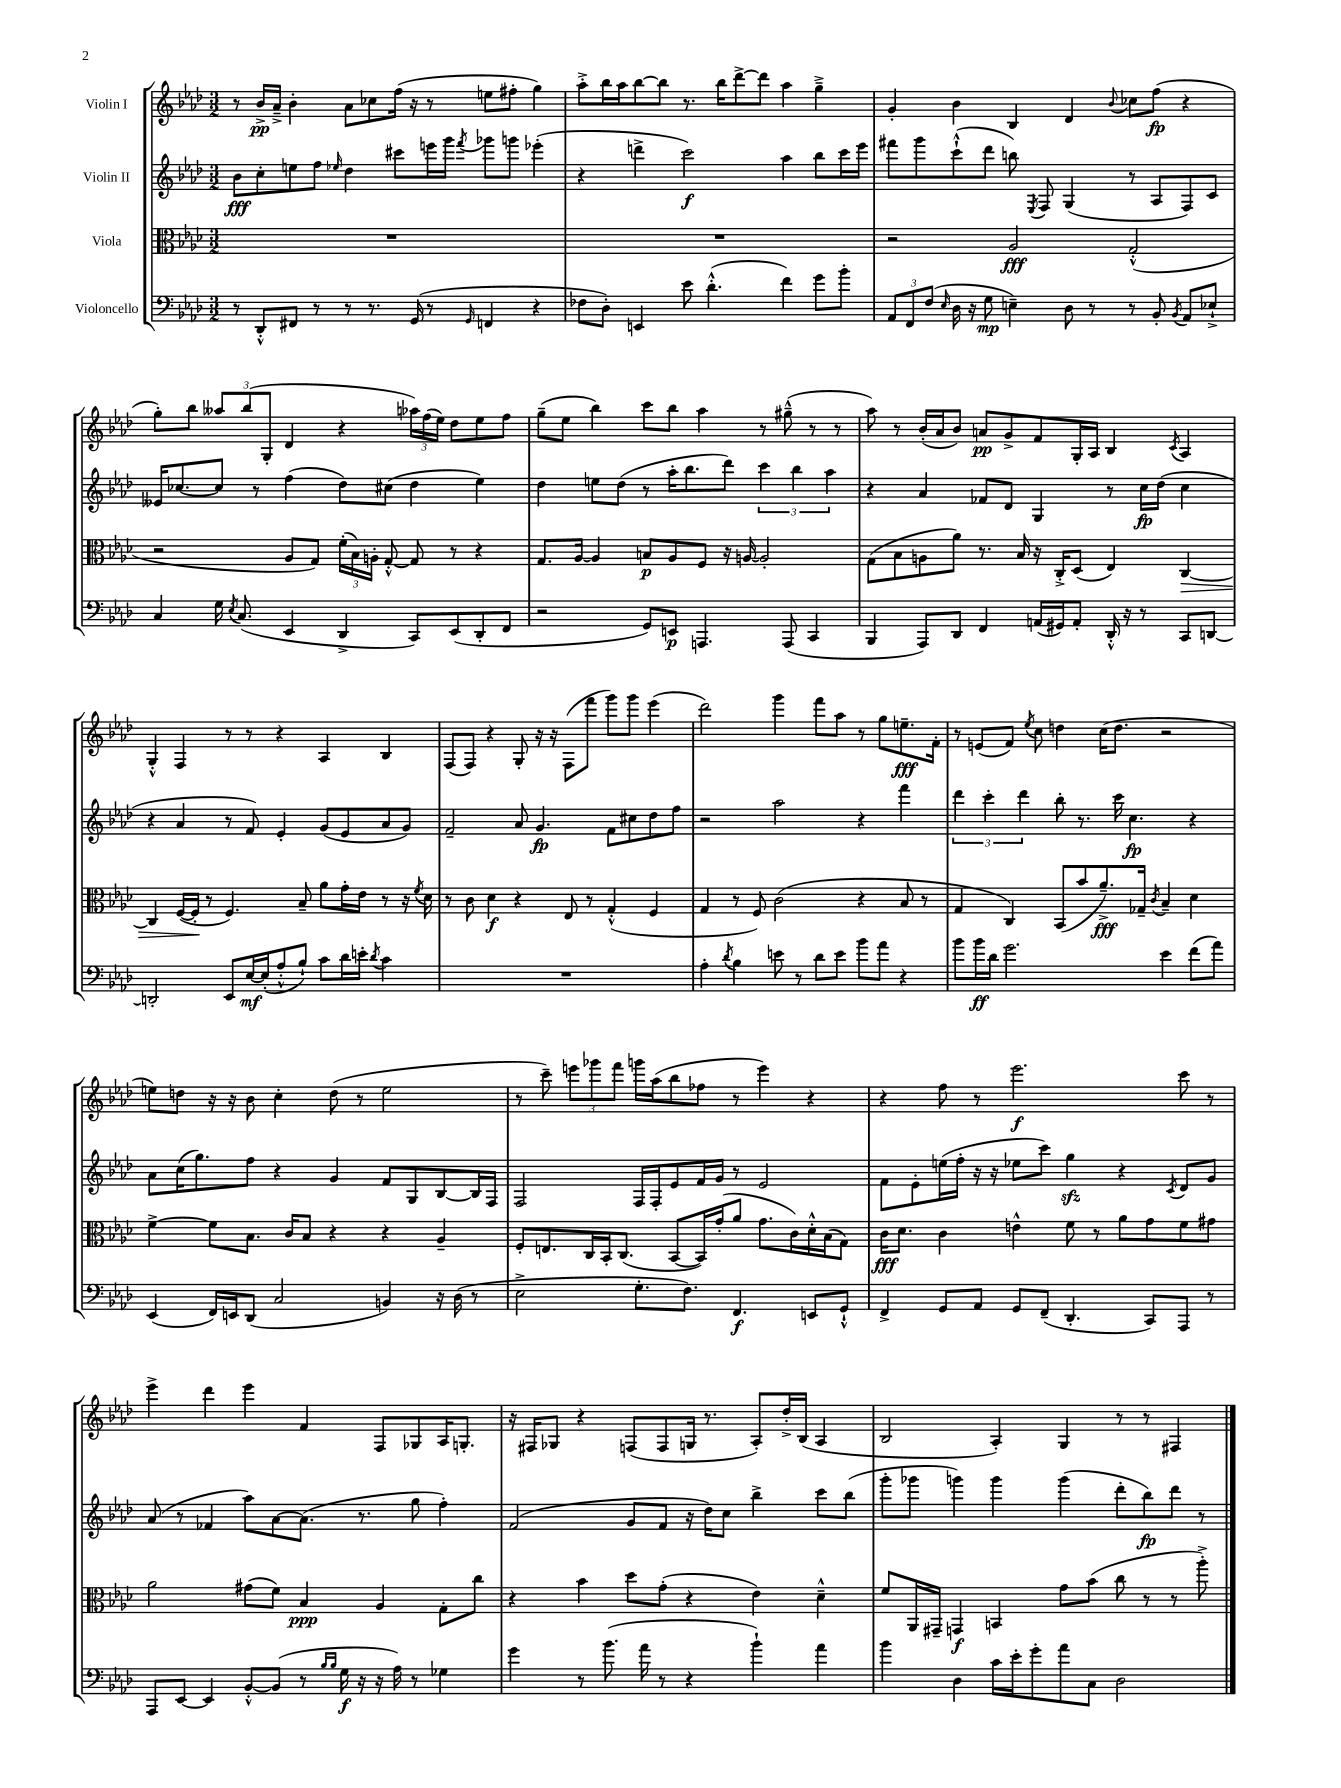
<<
\new StaffGroup <<
\new Staff = "s0" \with { instrumentName = "Violin I" } {
    \clef treble \key aes \major \numericTimeSignature \time 3/2
    \autoBeamOff r8 bes'16[->\pp aes'16]---> bes'4-. aes'8[ ces''8 f''16]( r16 r8 e''8[ fis''8]-. g''4) |
    aes''8[-.-> bes''16 aes''16 bes''8~ bes''8] r8. bes''16[ des'''8~-> des'''8] aes''4 g''4---> |
    g'4-. bes'4 bes4 des'4 \appoggiatura { bes'8 } ces''8[ f''8]\fp( r4 |
    g''8[-.) bes''8] \tuplet 3/2 { aeses''8[ bes''8( g8]-. } des'4 r4 \tuplet 3/2 { aes''16[) f''16( ees''16]) } des''8[ ees''8 f''8] |
    g''8[--( ees''8] bes''4) c'''8[ bes''8] aes''4 r8 gis''8---^( r8 r8 |
    aes''8) r8 bes'16[-.( aes'16 bes'8]) a'8[\pp g'8-> f'8 g16-. aes16] bes4 \acciaccatura { c'8 } aes4 |
    g4-.-^ f4 r8 r8 r4 aes4 bes4 |
    f8[( f8]) r4 g8-. r16 r16 f8[( f'''8] g'''8[) g'''8] ees'''4( |
    des'''2) g'''4 f'''8[ aes''8] r8 g''8[ e''8.--\fff f'16]-. |
    r8 e'8[( f'8]) \acciaccatura { ees''8 } c''8 d''4 c''16[( d''8.] r2 |
    e''8[) d''8] r16 r16 bes'8 c''4-. d''8( r8 e''2 |
    r8 c'''8--) \tuplet 3/2 { e'''8[ ges'''8 f'''8] } g'''16[ aes''16( bes''8 fes''8] r8 e'''4) r4 |
    r4 f''8 r8 ees'''2.\f c'''8 r8 |
    ees'''4-> des'''4 ees'''4 f'4 f8[ ges8 aes16 g8.]-. |
    r16 fis16[ ges8] r4 f8[( f8 g16] r8. aes8[-.) des''16-.-> bes16]( aes4 |
    bes2 aes4-.) g4 r8 r8 fis4 \bar "|." |
}
\new Staff = "s1" \with { instrumentName = "Violin II" } {
    \clef treble \key aes \major \numericTimeSignature \time 3/2
    \autoBeamOff bes'8[\fff c''8-. e''8 f''8] \grace { ees''16 } des''4 cis'''8[ e'''16 g'''16] \acciaccatura { f'''8 } ges'''8[ g'''8] ees'''4-.( |
    r4 d'''4-> c'''2\f) aes''4 bes''8[ c'''16 ees'''16] |
    fis'''8[ g'''8 c'''8-!-^( des'''8] b''8) \acciaccatura { ees8 } f8 g4( r8 aes8[ f8) c'8] |
    eeses'16[ ces''8.~ ces''8] r8 f''4( des''8[) cis''8]( des''4 ees''4) |
    des''4 e''8[ des''8]( r8 aes''16[-. bes''8. des'''8]) \tuplet 3/2 { c'''4 bes''4 aes''4 } |
    r4 aes'4 fes'8[ des'8] g4 r8 c''16[\fp des''16]( c''4 |
    r4 aes'4 r8 f'8) ees'4-. g'8[( ees'8 aes'8 g'8]) |
    f'2-- aes'8 g'4.\fp f'8[ cis''8 des''8 f''8] |
    r2 aes''2 r4 f'''4 |
    \tuplet 3/2 { des'''4 c'''4-. des'''4 } bes''8-. r8. c'''16 c''4.\fp r4 |
    aes'8[ c''16( g''8.) f''8] r4 g'4 f'8[ g8 bes8~ bes16 f16] |
    f2 f16[ f16-. ees'8 f'16 g'16] r8 ees'2 |
    f'8[ ees'8-. e''16( f''16]-. r16 r16 ees''8[ c'''8]) g''4\sfz r4 \acciaccatura { c'8 } des'8[ g'8] |
    aes'8( r8 fes'4 aes''8[) aes'8~ aes'8.]( r8. g''8 f''4-.) |
    f'2( g'8[ f'8] r16 des''16[) c''8] bes''4-> c'''8[ bes''8]( |
    g'''8[-. ges'''8] g'''4) g'''4 g'''4( des'''8[-. bes''8\fp) des'''8] r8 \bar "|." |
}
\new Staff = "s2" \with { instrumentName = "Viola" } {
    \clef alto \key aes \major \numericTimeSignature \time 3/2
    \autoBeamOff R1. |
    R1. |
    r2 aes2\fff g2-.-^( |
    r2 aes8[ g8]) \tuplet 3/2 { f'16[-.( bes16) a16]-. } g8~-.-^ g8 r8 r4 |
    g8.[ aes16]~ aes4 b8[\p aes8 f8] r16 a16~ a2-. |
    g8[( bes8 a8 aes'8]) r8. bes16 r16 c16[-.-> des8]( ees4) c4~\> |
    c4 f16[~( f16]-.\! r8 f4.) bes8-- aes'8[ g'16-. ees'16] r8 r16 \acciaccatura { f'8 } des'16 |
    r8 c'8 des'4\f r4 ees8 r8 g4-.-^( f4 |
    g4 r8 f8) c'2( r4 bes8 r8 |
    g4 c4) bes,8[( bes'8 aes'8.--->\fff) ges16]-- \acciaccatura { c'8 } bes4-- des'4 |
    f'4~-> f'8[ bes8.] c'16[ bes8] r4 r4 aes4-- |
    f8[-. e8. c16 bes,16-. c8.]( bes,8[~ bes,16) g'16-.( aes'8] g'8.[ c'16) des'16-.-^ bes16( g8]) |
    c'16[\fff des'8.] c'4 e'4-^ f'8 r8 aes'8[ g'8 f'8 gis'8] |
    aes'2 gis'8[( f'8]) bes4\ppp aes4 g8[-. c''8] |
    r4 bes'4 des''8[ g'8]-.( r4 ees'4) des'4---^ |
    f'8[ aes,16 gis,16]-- g,4\f b,4 g'8[ bes'8]( c''8 r8 r8 aes''8-.->) \bar "|." |
}
\new Staff = "s3" \with { instrumentName = "Violoncello" } {
    \clef bass \key aes \major \numericTimeSignature \time 3/2
    \autoBeamOff r8 des,8[-.-^ fis,8] r8 r8 r8. g,16( r8 \grace { g,16 } f,4 r4 |
    fes8[ des8]-.) e,4 ees'8 des'4.-.-^( f'4) g'8[ bes'8]-. |
    \tuplet 3/2 { aes,8[ f,8 f8]( } \grace { ees16 } des16 r16 g8\mp e4--) des8 r8 r8 bes,8-. \acciaccatura { bes,8 } aes,8[ ees8]-!-> |
    c4 g16 \acciaccatura { ees8 } c8.( ees,4 des,4-> c,8[) ees,8( des,8-. f,8] |
    r2 g,8[) e,8]\p a,,4. a,,8( c,4 |
    bes,,4 aes,,8[) des,8] f,4 a,16[( gis,16) a,8]-. des,16-.-^ r16 r8 c,8[ d,8]~ |
    d,2-. ees,8[ ees16~\mf ees16-.( aes8-.-^ bes8]-!) c'8[ des'16 e'16]-. \acciaccatura { des'8 } c'4 |
    R1. |
    aes4-. \acciaccatura { des'8 } bes4 e'8 r8 des'8[ e'8] bes'8[ aes'8] r4 |
    bes'8[ bes'16\ff des'16] g'2. ees'4 f'8[( aes'8]) |
    ees,4( f,16[) e,16 des,8]( c2 b,4) r16 des16( r8 |
    ees2-> g8.[-. f8.]) f,4.\f e,8[ g,8]-!-^ |
    f,4-> g,8[ aes,8] g,8[ f,8]--( des,4.-. c,8[) aes,,8] r8 |
    aes,,8[ ees,8]~ ees,4 bes,8[~-.-^ bes,8]( r8 \grace { bes16[ bes16] } g16\f r16 r16 aes16) r8 ges4 |
    g'4 r8 bes'8.( aes'16 r8 r4 bes'4-!) aes'4 |
    bes'4 des4 c'16[ ees'16-. g'8-. aes'8 c8] des2 \bar "|." |
}
>>
>>
\layout { \context { \Score \remove "Bar_number_engraver" } }
